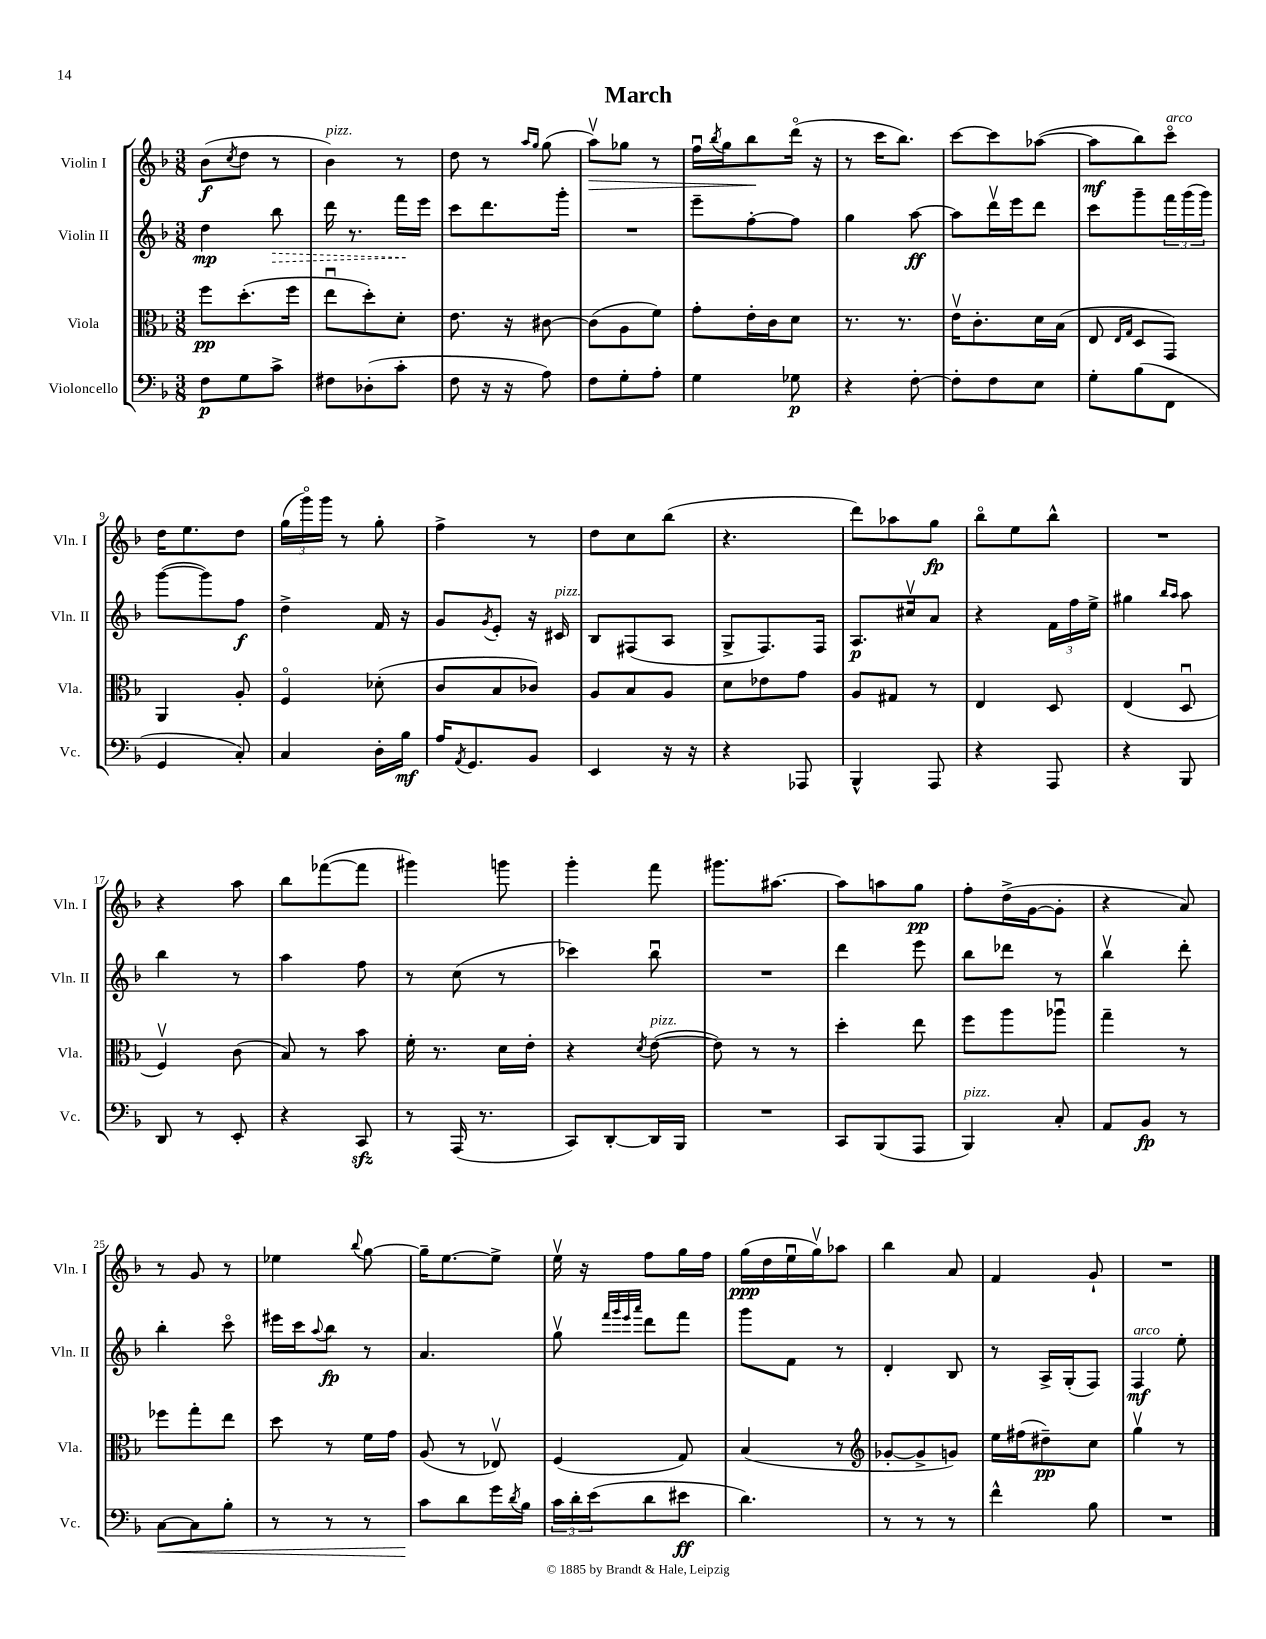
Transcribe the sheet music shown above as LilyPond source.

\header { title = "March" }
<<
\new StaffGroup <<
\new Staff = "s0" \with { instrumentName = "Violin I" shortInstrumentName = "Vln. I" } {
    \clef treble \key f \major \numericTimeSignature \time 3/8
    bes'8\f( \acciaccatura { c''8 } d''8 r8 |
    bes'4^\markup { \italic "pizz." }) r8 |
    d''8 r8 \grace { a''16 g''16 } g''8( |
    a''8\upbow\>) ges''8 r8 |
    f''16\downbow \acciaccatura { bes''8 } g''16 bes''8\! d'''16\flageolet( r16 |
    r8 c'''16 bes''8.) |
    c'''8~ c'''8 aes''8~( |
    aes''8\mf bes''8) c'''8\flageolet^\markup { \italic "arco" } |
    d''16 e''8. d''8 |
    \tuplet 3/2 { g''16( g'''16\flageolet) g'''16 } r8 g''8-. |
    f''4-> r8 |
    d''8 c''8 bes''8( |
    r4. |
    d'''8) aes''8 g''8\fp |
    bes''8\flageolet e''8 bes''8-^ |
    R4. |
    r4 a''8 |
    bes''8 fes'''8~( fes'''8 |
    gis'''4) g'''8 |
    g'''4-. f'''8 |
    gis'''8. ais''8.~ |
    ais''8 a''8 g''8\pp |
    f''8-. d''16->( g'16~ g'8-. |
    r4 a'8) |
    r8 g'8 r8 |
    ees''4 \appoggiatura { bes''8 } g''8~ |
    g''16-- e''8.~ e''8-> |
    e''16\upbow r16 f''8 g''16 f''16 |
    g''16\ppp( d''16 e''16\downbow g''16\upbow) aes''8 |
    bes''4 a'8 |
    f'4 g'8-! |
    R4. \bar "|." |
}
\new Staff = "s1" \with { instrumentName = "Violin II" shortInstrumentName = "Vln. II" } {
    \clef treble \key f \major \numericTimeSignature \time 3/8
    d''4\mp \once \override Hairpin.style = #'dashed-line bes''8\> |
    d'''16 r8. f'''16\! e'''16 |
    c'''8 d'''8. g'''16-. |
    R4. |
    e'''8-- f''8~-. f''8 |
    g''4 a''8~\ff |
    a''8 d'''16\upbow e'''16 d'''8 |
    c'''8 g'''8-- \tuplet 3/2 { f'''16 g'''16( g'''16) } |
    g'''8~( g'''8) f''8\f |
    d''4-> f'16 r16 |
    g'8 \acciaccatura { g'8 } e'8-. r16 cis'16^\markup { \italic "pizz." } |
    bes8 fis8( a8 |
    g8-> f8.) f16 |
    a8.\p cis''16\upbow a'8 |
    r4 \tuplet 3/2 { f'16 f''16 e''16-> } |
    gis''4 \grace { bes''16 a''16 } a''8 |
    bes''4 r8 |
    a''4 f''8 |
    r8 c''8( r8 |
    ces'''4) bes''8\downbow |
    R4. |
    d'''4 e'''8 |
    bes''8 des'''8 r8 |
    bes''4\upbow d'''8-. |
    bes''4-. c'''8\flageolet |
    eis'''16 c'''16 \appoggiatura { a''8 } bes''8\fp r8 |
    a'4. |
    g''8\upbow \grace { f'''32 g'''32 e'''32 a'''32 } d'''8 f'''8 |
    g'''8 f'8 r8 |
    d'4-. bes8 |
    r8 a16-> g16-.( f8) |
    f4\mf^\markup { \italic "arco" } e''8-. \bar "|." |
}
\new Staff = "s2" \with { instrumentName = "Viola" shortInstrumentName = "Vla." } {
    \clef alto \key f \major \numericTimeSignature \time 3/8
    f''8\pp d''8.-.( f''16 |
    e''8\downbow d''8-.) d'8-. |
    e'8. r16 cis'8~ |
    cis'8( a8 f'8) |
    g'8-. e'16-. c'16 d'8 |
    r8. r8. |
    e'16\upbow c'8.-. d'16 bes16( |
    e8 \grace { e16 g16 } d8 g,8) |
    a,4 a8-. |
    f4\flageolet des'8-.( |
    c'8 bes8 ces'8) |
    a8 bes8 a8 |
    d'8 ees'8 g'8 |
    a8 gis8 r8 |
    e4 d8 |
    e4( d8\downbow |
    f4\upbow) c'8( |
    bes8) r8 bes'8 |
    f'16-. r8. d'16 e'16-. |
    r4 \acciaccatura { d'8 } e'8~^\markup { \italic "pizz." }( |
    e'8) r8 r8 |
    d''4-. e''8 |
    f''8 a''8 aes''8\downbow |
    g''4-- r8 |
    fes''8 g''8-. e''8 |
    d''8 r8 f'16 g'16 |
    a8( r8 ees8\upbow) |
    f4( g8) |
    bes4( r8 |
    \clef treble ges'8~-. ges'8-> g'8) |
    e''16 fis''16( dis''8--\pp) c''8 |
    g''4\upbow r8 \bar "|." |
}
\new Staff = "s3" \with { instrumentName = "Violoncello" shortInstrumentName = "Vc." } {
    \clef bass \key f \major \numericTimeSignature \time 3/8
    f8\p g8 c'8-> |
    fis8 des8-.( c'8-. |
    f8 r16 r16 a8) |
    f8 g8-. a8-. |
    g4 ges8\p |
    r4 f8~-. |
    f8-. f8 e8 |
    g8-. bes8( f,8 |
    g,4 c8-.) |
    c4 d16-. bes16\mf |
    a16 \acciaccatura { a,8 } g,8. bes,8 |
    e,4 r16 r16 |
    r4 aes,,8 |
    bes,,4-^ a,,8 |
    r4 a,,8 |
    r4 bes,,8 |
    d,8 r8 e,8-. |
    r4 c,8\sfz |
    r8 a,,16( r8. |
    c,8) d,8~-. d,16 bes,,16 |
    R4. |
    c,8 bes,,8( a,,8 |
    bes,,4^\markup { \italic "pizz." }) c8-. |
    a,8 bes,8\fp r8 |
    c8~\< c8 bes8-. |
    r8 r8 r8 |
    c'8\! d'8 g'16 \acciaccatura { d'8 } bes16 |
    \tuplet 3/2 { c'16 d'16-. e'16( } d'8 eis'8\ff |
    d'4.) |
    r8 r8 r8 |
    f'4-^ bes8 |
    R4. \bar "|." |
}
>>
>>
